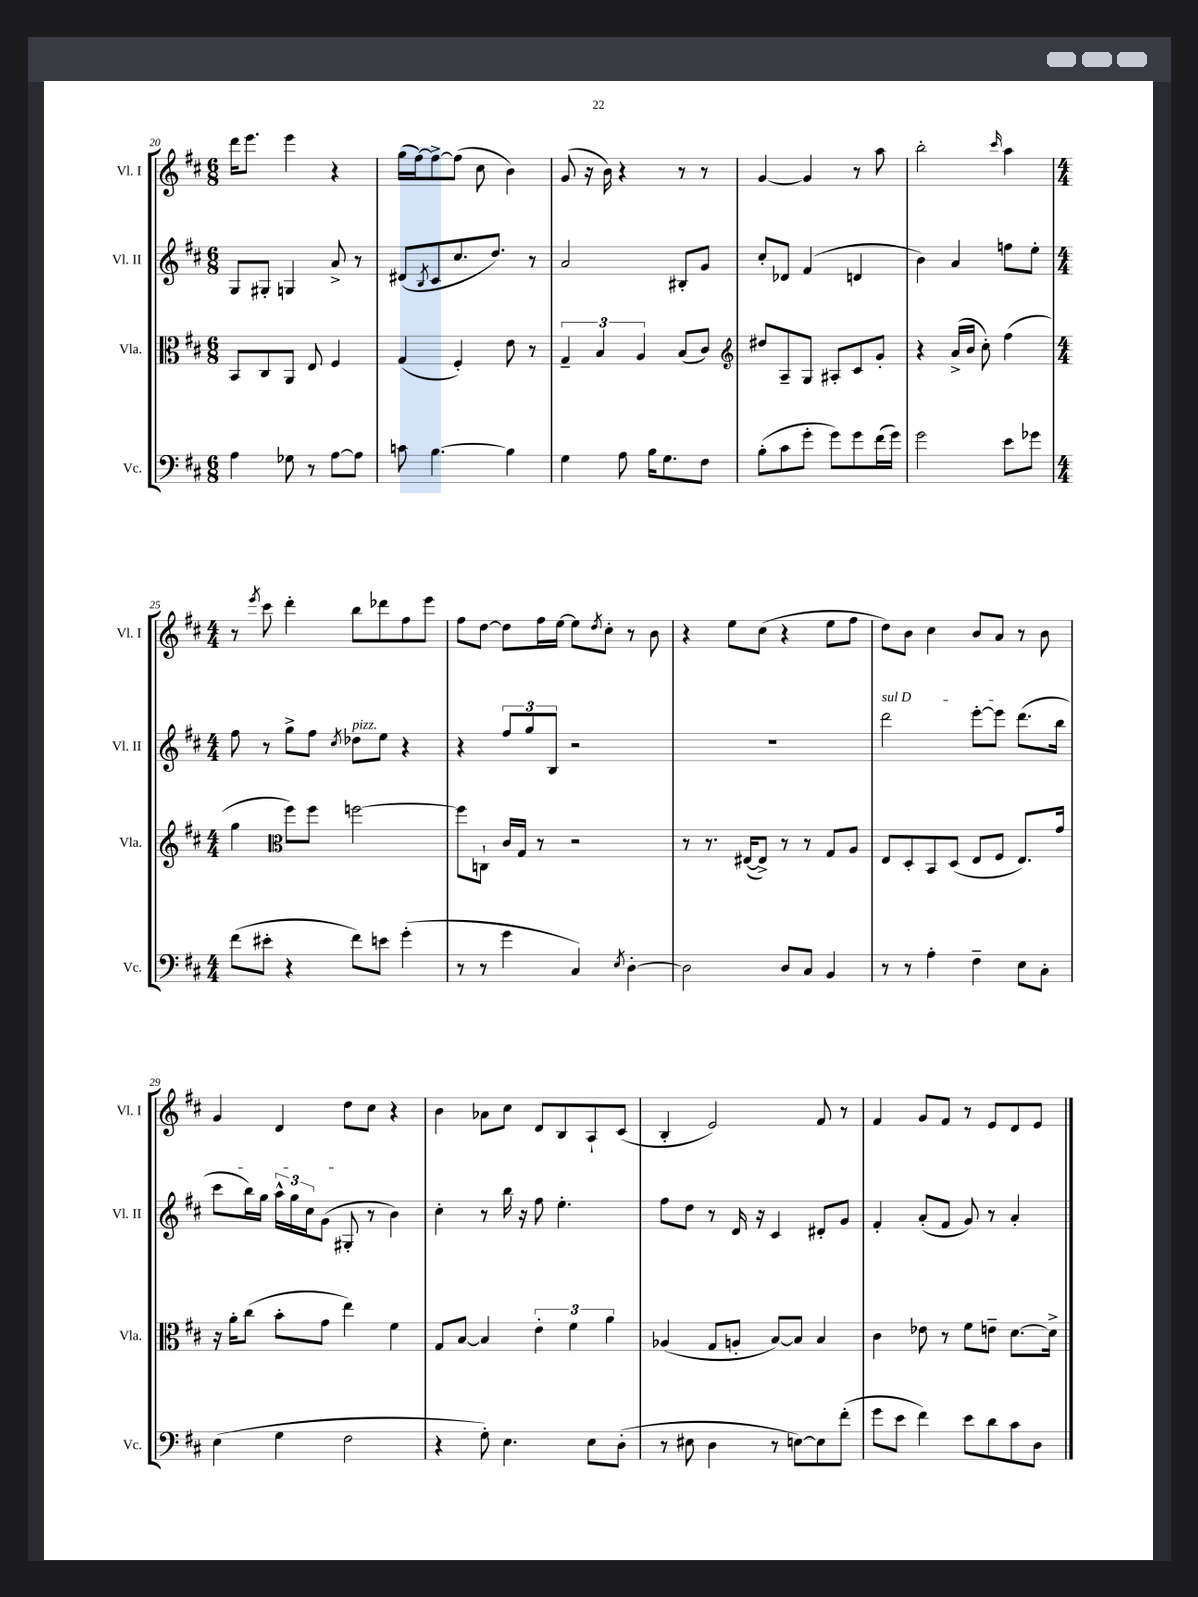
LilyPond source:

<<
\new StaffGroup <<
\new Staff = "s0" \with { instrumentName = "Vl. I" shortInstrumentName = "Vl. I" } {
    \clef treble \key d \major \numericTimeSignature \time 6/8
    d'''16 e'''8. e'''4 r4 |
    g''16( fis''16~) fis''8~-> fis''8( cis''8 b'4) |
    g'8( r16 b'16) r4 r8 r8 |
    g'4~ g'4 r8 a''8 |
    b''2-. \grace { cis'''16 } a''4 |
    \numericTimeSignature \time 4/4 r8 \acciaccatura { e'''8 } cis'''8 d'''4-. b''8 des'''8 fis''8 e'''8 |
    fis''8 d''8~ d''8 fis''16 e''16~ e''8 \acciaccatura { d''8 } cis''8-. r8 b'8 |
    r4 e''8 cis''8( r4 e''8 fis''8 |
    d''8) b'8 cis''4 b'8 a'8 r8 b'8 |
    g'4 d'4 d''8 cis''8 r4 |
    b'4 aes'8 cis''8 d'8 b8 a8-! cis'8( |
    b4-. e'2) fis'8 r8 |
    fis'4 g'8 fis'8 r8 e'8 d'8 e'8 \bar "|." |
}
\new Staff = "s1" \with { instrumentName = "Vl. II" shortInstrumentName = "Vl. II" } {
    \clef treble \key d \major \numericTimeSignature \time 6/8
    g8 gis8-. g4 a'8-> r8 |
    dis'8( \acciaccatura { b8 } cis'8 cis''8. d''8.) r8 |
    a'2 bis8-. g'8 |
    cis''8-. des'8 fis'4( d'4 |
    b'4) a'4 f''8 e''8-. |
    \numericTimeSignature \time 4/4 fis''8 r8 g''8-> fis''8 \acciaccatura { cis''8 } des''8^\markup { \italic "pizz." } e''8 r4 |
    r4 \tuplet 3/2 { fis''8 g''8 b8 } r2 |
    R1 |
    \once \override TextSpanner.bound-details.left.text = \markup { \italic "sul D" } d'''2\startTextSpan e'''8~-. e'''8 d'''8.( b''16 |
    cis'''8 b''16) g''16 \tuplet 3/2 { a''16-^ g''16 cis''16 } g'8( gis8-.\stopTextSpan r8 b'4) |
    cis''4-. r8 b''16 r16 fis''8 e''4.-. |
    fis''8 d''8 r8 d'16 r16 cis'4 dis'8-. g'8 |
    fis'4-. a'8-.( fis'8 g'8) r8 a'4-. \bar "|." |
}
\new Staff = "s2" \with { instrumentName = "Vla." shortInstrumentName = "Vla." } {
    \clef alto \key d \major \numericTimeSignature \time 6/8
    b,8 cis8 a,8 e8 fis4 |
    g4( fis4-.) e'8 r8 |
    \tuplet 3/2 { g4-- b4 a4 } b8( cis'8) |
    \clef treble dis''8 a8-- g8 ais8-. cis'8 g'8-. |
    r4 a'16->( b'16 cis''8-.) fis''4( |
    \numericTimeSignature \time 4/4 g''4 \clef alto fis''8) fis''8 f''2~ |
    f''8 c8-! cis'16 g16 r8 r2 |
    r8 r8. eis16~( eis8->) r8 r8 g8 a8 |
    e8 d8-. b,8 d8( e8 fis8 e8.) g'16 |
    r16 a'16-. cis''8( b'8-. g'8 e''4) fis'4 |
    g8 b8~ b4 \tuplet 3/2 { e'4-. fis'4 a'4 } |
    aes4( g8 a8-. b8~) b8 b4 |
    cis'4 ees'8 r8 fis'8 e'8-- d'8.~ d'16-> \bar "|." |
}
\new Staff = "s3" \with { instrumentName = "Vc." shortInstrumentName = "Vc." } {
    \clef bass \key d \major \numericTimeSignature \time 6/8
    a4 ges8 r8 a8~ a8 |
    c'8 b4.~ b4 |
    g4 a8 b16 g8. fis8 |
    b8-.( cis'8 g'8-. g'8) g'8 fis'16( g'16) |
    g'2 e'8 ges'8 |
    \numericTimeSignature \time 4/4 fis'8( eis'8-. r4 fis'8) e'8 g'4-.( |
    r8 r8 g'4 cis4) \acciaccatura { e8 } d4~-. |
    d2 d8 cis8 b,4 |
    r8 r8 a4-. fis4-- e8 cis8-. |
    e4( g4 fis2 |
    r4 g8-.) e4. e8 d8-.( |
    r8 eis8 d4 r8 e8~) e8 fis'8-.( |
    g'8 e'8 fis'4) e'8 d'8 cis'8 d8 \bar "|." |
}
>>
>>
\layout { \context { \Score currentBarNumber = #20 } }
